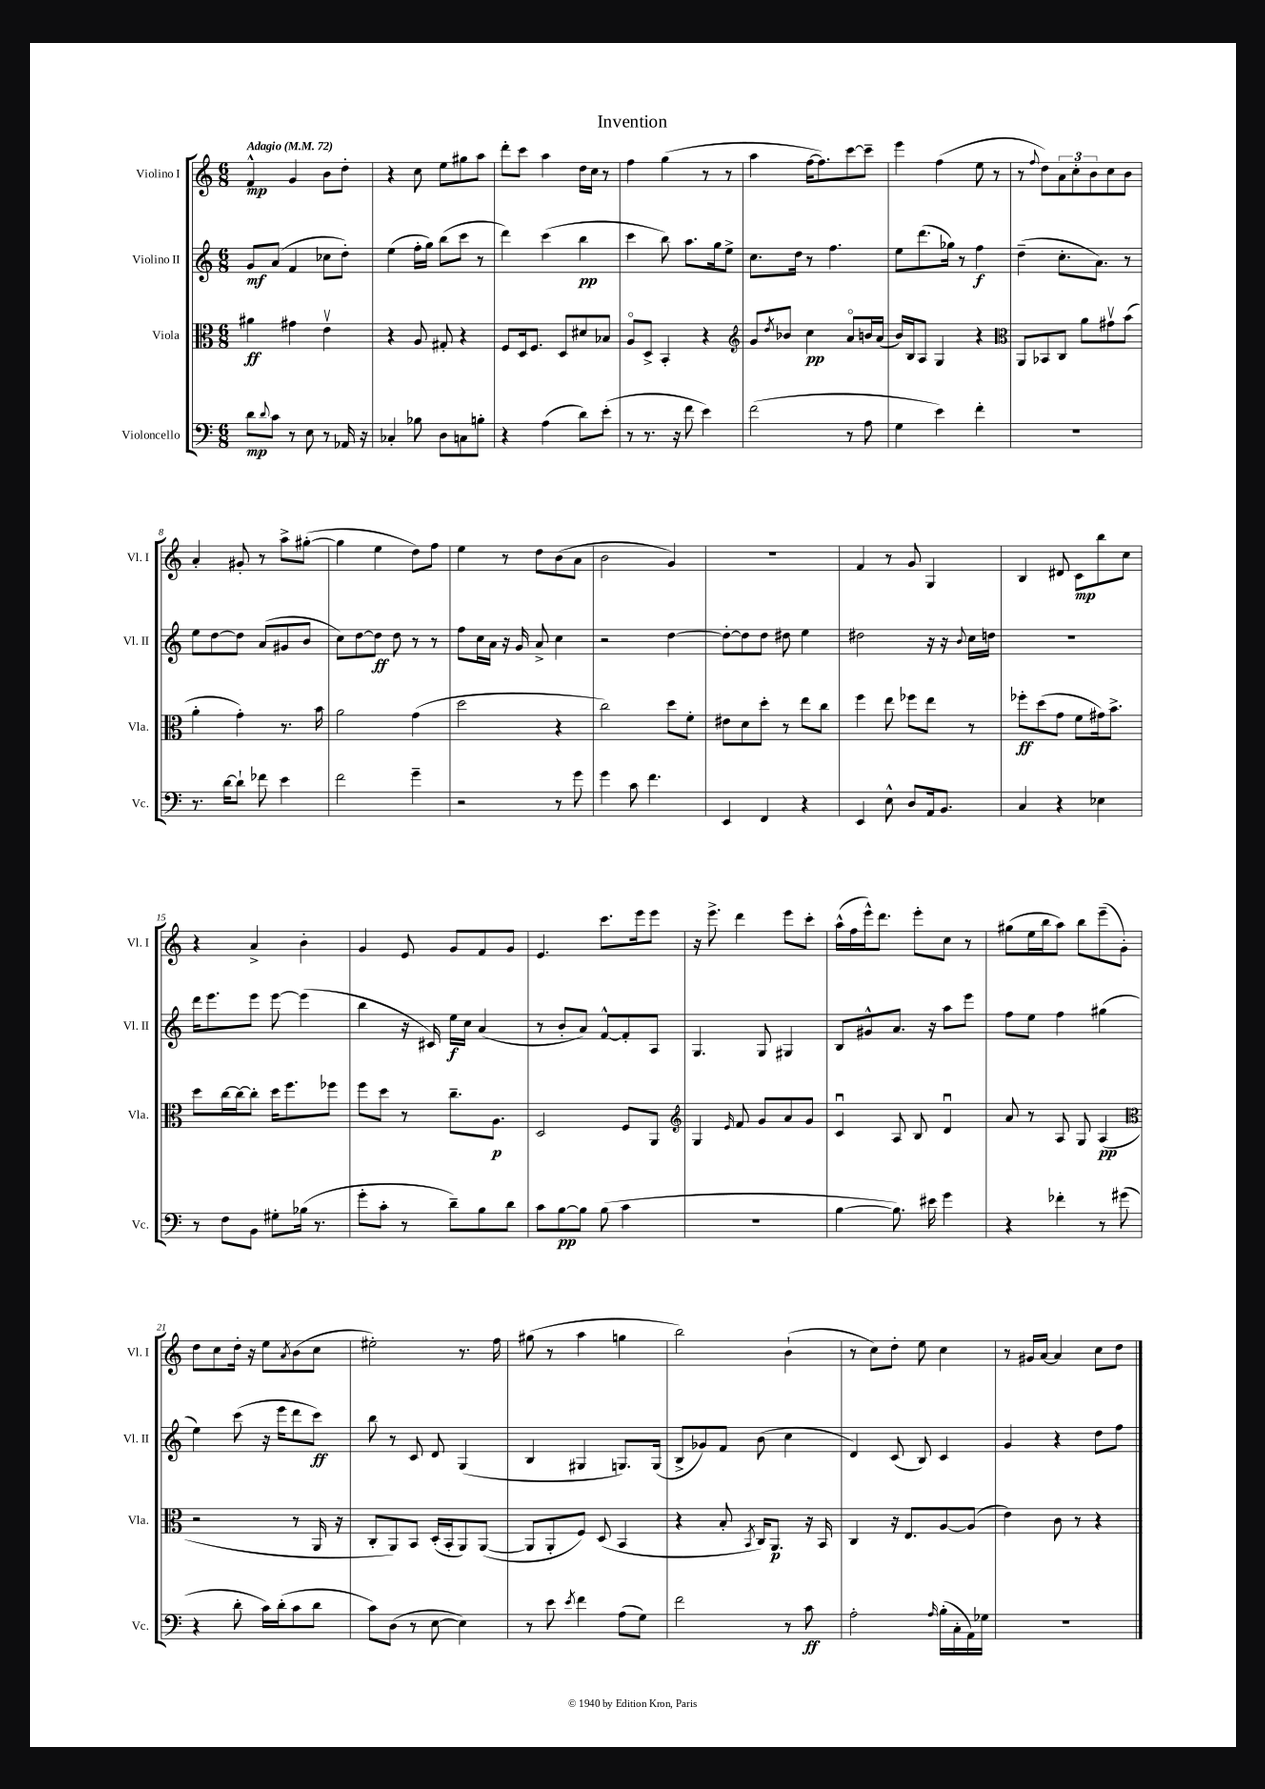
\header { title = "Invention" }
<<
\new StaffGroup <<
\new Staff = "s0" \with { instrumentName = "Violino I" shortInstrumentName = "Vl. I" } {
    \clef treble \key c \major \numericTimeSignature \time 6/8 \tempo "Adagio" 4 = 72
    f'4-^\mp g'4 b'8 d''8-. |
    r4 c''8 e''8 gis''8 a''8 |
    d'''8-. c'''8 a''4 d''16 c''16 r8 |
    f''4 g''4( r8 r8 |
    a''4 f''16~ f''8.) c'''8~ c'''8-- |
    e'''4 f''4( e''8 r8 |
    r8 \appoggiatura { f''8 } d''8) \tuplet 3/2 { a'8 c''8-. b'8 } c''8 b'8 |
    a'4-. gis'8-. r8 a''8-> gis''8~-.( |
    gis''4 e''4 d''8) f''8 |
    e''4 r8 d''8 b'8( a'8 |
    b'2 g'4) |
    R2. |
    f'4 r8 g'8 g4 |
    b4 dis'8 c'8\mp b''8 c''8 |
    r4 a'4-> b'4-. |
    g'4 e'8 g'8 f'8 g'8 |
    e'4. c'''8. e'''16 e'''8 |
    r16 e'''8.-> d'''4 e'''8 c'''8-. |
    a''16-^( f''16 e'''16-^) d'''8. e'''8-. c''8 r8 |
    gis''8( e''16 b''16 a''8) b''8 e'''8--( g'8-.) |
    d''8 c''8 d''16-. r16 e''8 \acciaccatura { a'8 } b'8( c''8 |
    eis''2-.) r8. f''16 |
    gis''8( r8 a''4 g''4 |
    b''2) b'4-!( |
    r8 c''8) d''8-. e''8 c''4 |
    r8 gis'16 a'16~ a'4 c''8 d''8 \bar "|." |
}
\new Staff = "s1" \with { instrumentName = "Violino II" shortInstrumentName = "Vl. II" } {
    \clef treble \key c \major \numericTimeSignature \time 6/8
    g'8\mf a'8( f'4 ces''8 d''8-.) |
    e''4( f''16-. g''16) b''8( c'''8 r8 |
    d'''4) c'''4( b''4\pp |
    c'''4 b''8) a''8. g''16 e''8-> |
    c''8. d''16 r8 f''4. |
    e''8 d'''8.( ges''16) r8 f''4\f |
    d''4--( c''8.-. a'8.) r8 |
    e''8 d''8~ d''8 a'8( gis'8 b'8 |
    c''8) d''8~ d''8\ff d''8 r8 r8 |
    f''8 c''16 a'16 r16 g'16 a'8-> c''4 |
    r2 d''4~ |
    d''8~-. d''8 d''8 dis''8 e''4 |
    dis''2 r16 r16 \appoggiatura { b'8 } c''16 d''16 |
    R2. |
    d'''16 e'''8. e'''8 e'''8~ e'''4( |
    b''4 r16 cis'16) e''16\f c''16 a'4( |
    r8 b'8-. a'8) f'8~-^ f'8-. a8 |
    g4. g8 gis4 |
    b8 gis'8-^ a'8. r16 a''8 e'''8 |
    f''8 e''8 f''4 gis''4( |
    e''4) c'''8( r16 e'''16 d'''8 c'''8\ff) |
    b''8 r8 c'8 d'8 g4( |
    b4 gis4 g8.) g16( |
    b8-> ges'8) f'8 b'8( c''4 |
    d'4) c'8( b8) c'4 |
    g'4 r4 d''8 f''8 \bar "|." |
}
\new Staff = "s2" \with { instrumentName = "Viola" shortInstrumentName = "Vla." } {
    \clef alto \key c \major \numericTimeSignature \time 6/8
    ais'4\ff gis'4 e'4\upbow |
    r4 a8 gis8-. r4 |
    f8 d16 f8. d8 dis'8 bes8 |
    a8\flageolet d8-> b,4-. r4 |
    \clef treble g'8 \acciaccatura { d''8 } bes'8 c''4\pp a'8\flageolet b'16 a'16( |
    b'16) b16 a8 g4 r4 |
    \clef alto a,8 bes,8 c8 a'8 gis'8\upbow b'8( |
    a'4-. g'4-.) r8. b'16 |
    a'2 g'4( |
    d''2 r4 |
    c''2) d''8 f'8-. |
    eis'8 d'8 d''8-. r8 e''8 c''8 |
    f''4 e''8 fes''8 e''8 r8 |
    fes''8-.\ff d''8( g'8 f'8 gis'16) b'8.-> |
    d''8 c''16~ c''16~ c''8-. d''16 f''8. fes''8 |
    f''8 d''8 r8 c''8.-- a8.\p |
    d2 f8 a,8 |
    \clef treble g4 \grace { e'16 } f'8 g'8 a'8 g'8 |
    c'4\downbow a8 b8 d'4\downbow |
    a'8 r8 a8 g8 a4\pp( |
    \clef alto r2 r8 a,16 r16 |
    c8-. a,8) b,8 d16-.( b,16-. a,8) a,8~( |
    a,8 a,8-. f8) d8( b,4 |
    r4 b8-. \acciaccatura { b,8 } c16) a,8.\p r16 b,16 |
    c4 r16 e8. a8~ a8( |
    e'4) c'8 r8 r4 \bar "|." |
}
\new Staff = "s3" \with { instrumentName = "Violoncello" shortInstrumentName = "Vc." } {
    \clef bass \key c \major \numericTimeSignature \time 6/8
    d'8\mp \appoggiatura { d'8 } c'8 r8 e8 r8 aes,16 r16 |
    ces4-. bes8 d8 c8 b8-. |
    r4 a4( d'8) e'8-.( |
    r8 r8. r16 f'8 e'4) |
    f'2( r8 a8 |
    g4 e'4) f'4-. |
    R2. |
    r8. d'16~ d'8-! fes'8 e'4 |
    f'2 g'4-- |
    r2 r8 g'8 |
    g'4 c'8 f'4. |
    e,4 f,4 r4 |
    e,4 e8-^ d8 a,16 b,8. |
    c4 r4 ees4 |
    r8 f8 b,8 gis8-. bes16( r8. |
    g'8-. c'8-. r8 d'8--) b8 d'8 |
    c'8 b8~\pp b8 b8( c'4 |
    R2. |
    b4~ b8.) eis'16 g'4 |
    r4 fes'4-. r8 gis'8( |
    r4 d'8-. c'16) d'16-.( c'8 d'8 |
    c'8) d8( r8 e8~ e4) |
    r8 e'8 \acciaccatura { e'8 } f'4 a8( g8) |
    f'2 r8 c'8\ff |
    a2-. \grace { a16 } b16-.( c16-. a,16) ges16 |
    R2. \bar "|." |
}
>>
>>
